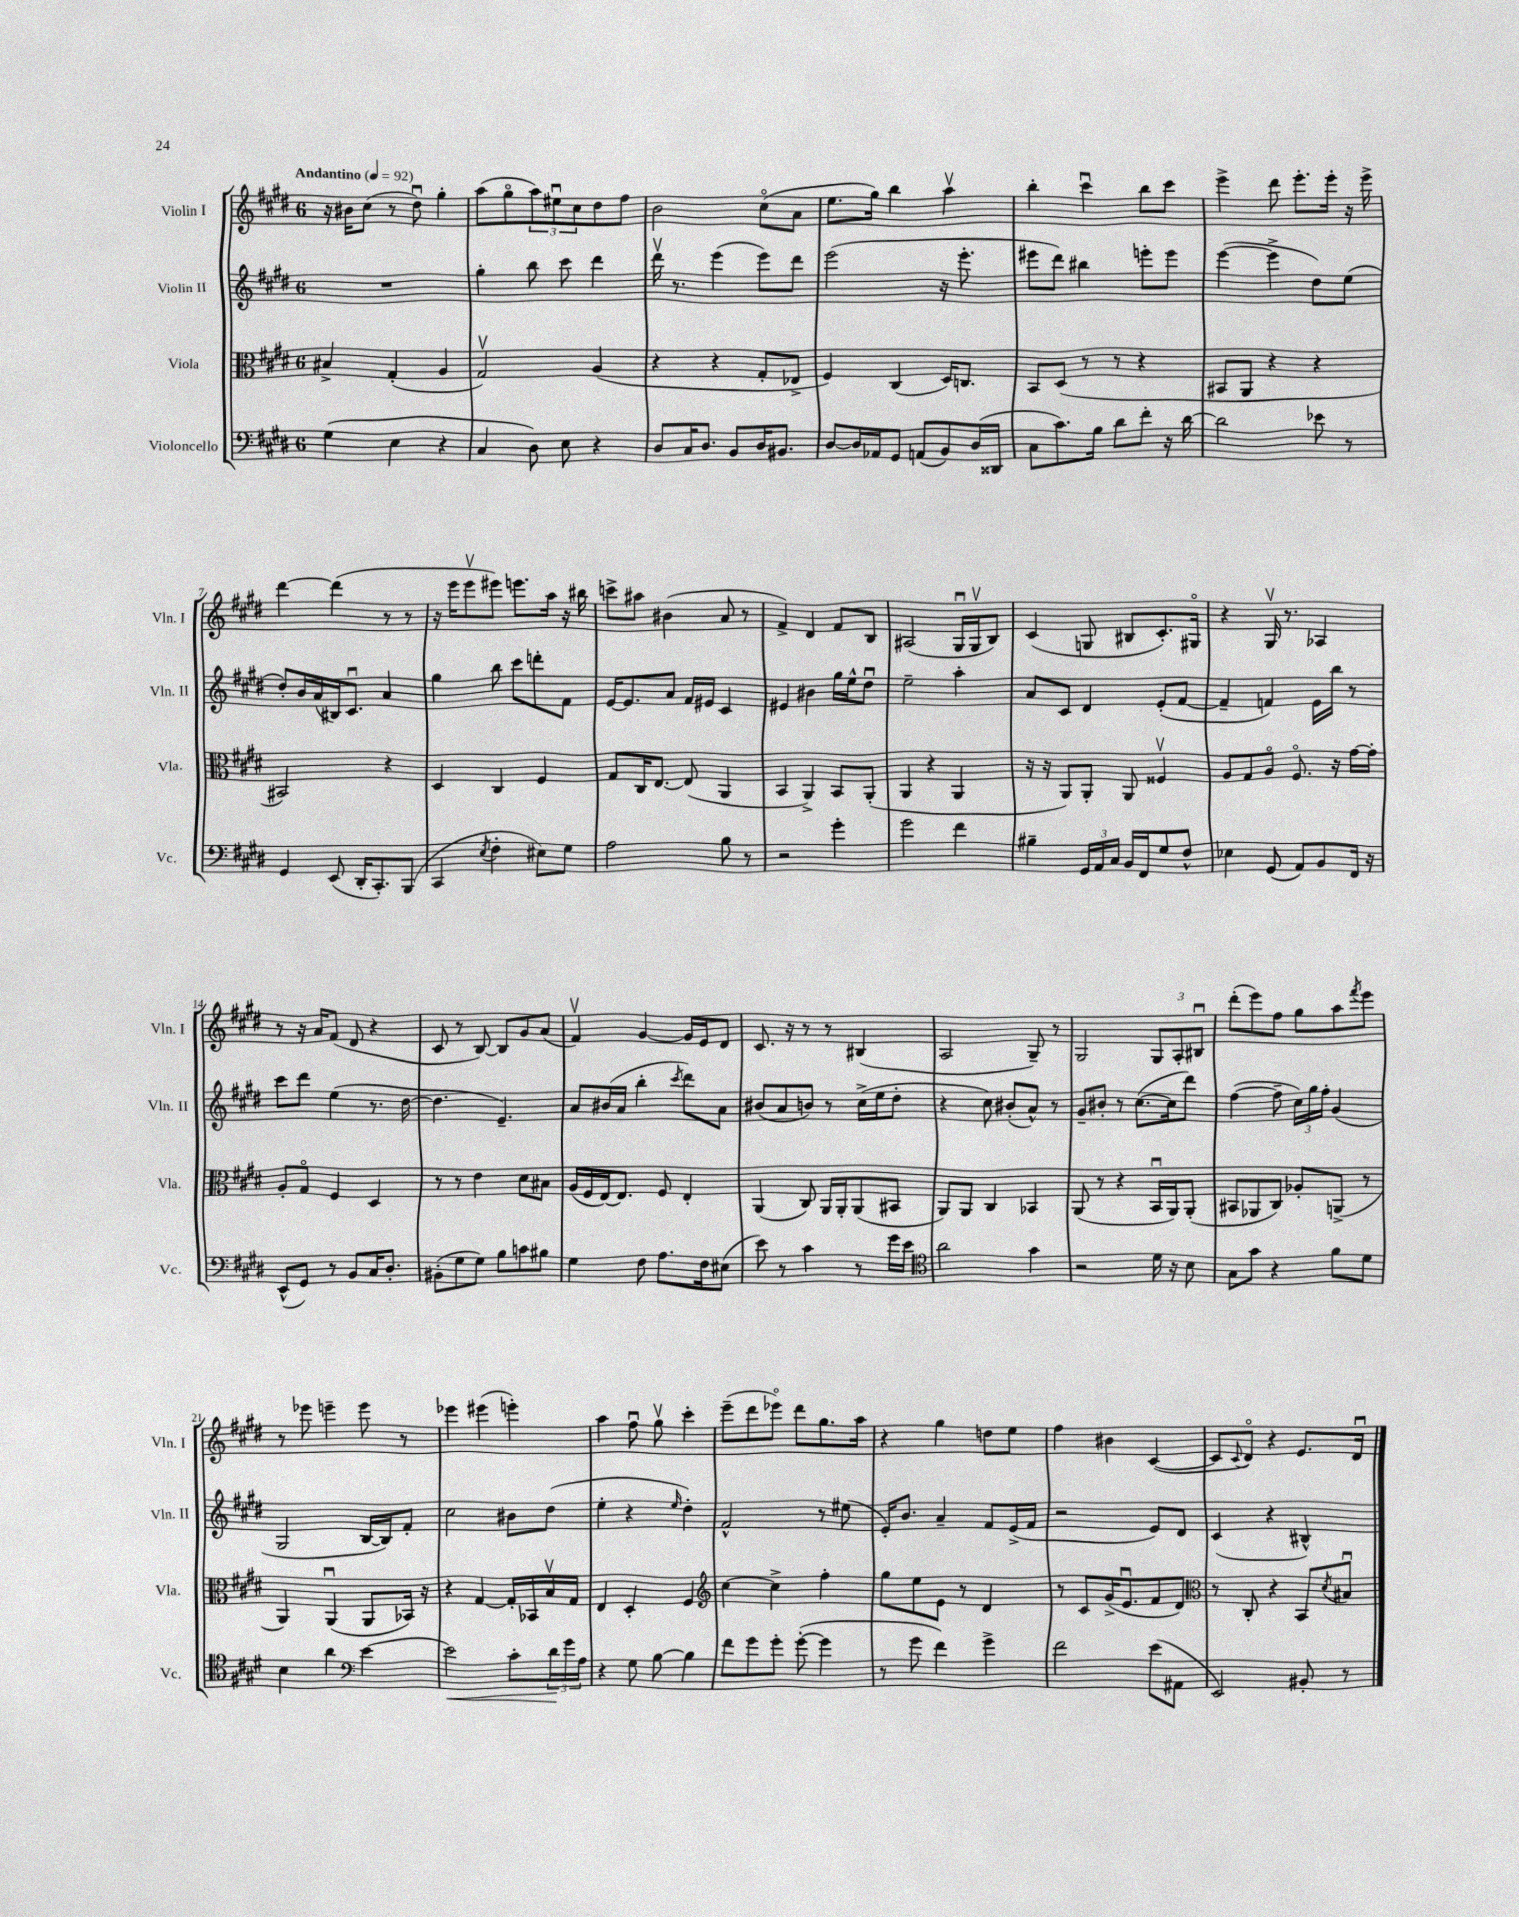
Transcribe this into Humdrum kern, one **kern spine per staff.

**kern	**kern	**kern	**kern
*staff4	*staff3	*staff2	*staff1
*clefF4	*clefC3	*clefG2	*clefG2
*k[f#c#g#d#]	*k[f#c#g#d#]	*k[f#c#g#d#]	*k[f#c#g#d#]
*M6/8	*M6/8	*M6/8	*M6/8
*MM92	*MM92	*MM92	*MM92
(4G#	4B#^	2.r	16r
.	.	.	16b#
.	.	.	(8cc#
4E	(4G#'	.	8r
.	.	.	8dd#u)
4r	4A	.	4gg#'
=	=	=	=
4C#	2G#v)	4gg#'	(8aa
.	.	.	8gg#o
8D#)	.	8bb	12aa)
.	.	.	12ee#u
8E	.	8ccc#	.
.	.	.	12cc#
4r	(4A	4ddd#	8dd#
.	.	.	8ff#
=	=	=	=
8D#	4r	16ddd#v	2b
.	.	8.r	.
16C#	.	.	.
8.D#	.	.	.
.	4r	(4eee	.
8BB	.	.	.
16D#	8G#'	8eee)	(8cc#o
8.BB#	.	.	.
.	8E-^	8ddd#	8a
=	=	=	=
[8D#	4F#)	(2eee	8.ee
16D#]	.	.	.
16AA-	.	.	16gg#)
8GG#	(4C#	.	4bb
(8AA	.	.	.
8BB)	16D#)	16r	4aav
.	8.C	8.eee'	.
(16D#	.	.	.
16DD##	.	.	.
=	=	=	=
8C#	8BB	8eee#	4bb'
8.c#)	(8D#	8ddd#)	.
.	8r	4bb#	4ccc#u
16B	.	.	.
8d#	8r	.	.
8f#'	4r	8eee'	8bb
16r	.	8eee	8ccc#
[16d#	.	.	.
=	=	=	=
2d#]	8BB#	([4eee	4eee^
.	8AA	.	.
.	4r	4eee^]	8ddd#
.	.	.	8.eee'
8e-	4r	8dd#)	.
.	.	.	16eee'
8r	.	(8ee	16r
.	.	.	16eee^
=	=	=	=
4GG#	2BB#)	8dd#')	[4ddd#
.	.	16b	.
.	.	(16a	.
(8EE	.	16B#)	(4ddd#]
.	.	8.c#u	.
16DD#'	.	.	.
8.CC#')	.	.	.
.	4r	4a	8r
(8BBB	.	.	8r
=	=	=	=
4CC#	4D#	4gg#	16r
.	.	.	16eee
.	.	.	8eeev
8qE	.	.	.
4F#'	4C#	8bb	8eee#)
.	.	8ccc#	8.eee
8E#)	4F#	8ddd'	.
.	.	.	16aa
8G#	.	8f#	16r
.	.	.	16bb#
=	=	=	=
2A	8G#	[16e	8ccc^
.	.	8.e]	.
.	16C#	.	8aa#
.	[8.E	.	.
.	.	8a	(4b#
.	(8E]	16f#	.
.	.	16e#	.
8B	4AA	4c#	8a
8r	.	.	8r
=	=	=	=
2r	4BB	4e#	4f#^)
.	4AA^)	4b#	4d#
4g#'	8BB	16gg#	8f#
.	.	16ee^^	.
.	(8AA'	8dd#u	8B
=	=	=	=
2g#	4AA	2ee~	(2A#
.	4r	.	.
4f#	4AA	4aa'	16G#u
.	.	.	16G#v
.	.	.	8B)
=	=	=	=
4B#~	16r	8a	(4c#
.	16r	.	.
.	8AA)	8c#	.
24GG#	8AA'	4d#	8G
24AA	.	.	.
24C#	.	.	.
16BB	8AA	.	8B#
16FF#	.	.	.
8G#	4F##v	(8e'	8.c#')
8F#^^	.	[8f#	.
.	.	.	16G#o
=	=	=	=
4E-	8A	4f#~]	4r
.	8G#	.	.
(8GG#	8Ao	4f)	16G#v
.	.	.	8.r
8AA)	8.F#o	.	.
8BB	.	16e	4A-
.	16r	16bb	.
16FF#	[16g#	8r	.
16r	16g#']	.	.
=	=	=	=
(8EE^^	8A'	8ccc#	8r
8GG#)	8G#o	8ddd#	16r
.	.	.	16a
8r	4F#	(4ee	(8f#
8BB	.	.	8d#
16C#	4D#	8.r	4r
8.D#'	.	.	.
.	.	[16dd#	.
=	=	=	=
(8BB#'	8r	4.dd#]	8c#
8G#	8r	.	8r
8G#)	4e	.	[8B)
8B	.	4.e~)	8B]
8c	8d#	.	8g#
8B#	8B#	.	(8a
=	=	=	=
4G#	(16A	8a	4f#v)
.	16F#	.	.
.	[16E)	(16b#	.
.	8.E]	16a	.
8F#	.	4bb'	[4g#
8.A	8F#	.	.
.	.	8qccc#	.
.	4E'	8ddd#)	16g#]
16F#	.	.	16e
(8E#	.	8a	8d#
=	=	=	=
8e)	(4AA	(8b#	8.c#
8r	.	8a	.
.	.	.	16r
4c#	8C#)	8b)	8r
.	16AA	8r	8r
.	16AA'	.	.
8r	(8AA	(16cc#^	(4B#
.	.	16ee	.
16g#	8BB#	8dd#'	.
16e	.	.	.
=	=	=	=
*clefC4	*	*	*
2a	8AA)	4r	2A
.	8AA	.	.
.	4C#	8cc#)	.
.	.	(8b#'	.
4g#	4BB-	8a^^)	8G#~)
.	.	8r	8r
=	=	=	=
2r	(8AA	8g#~	2G#
.	8r	8b#'	.
.	4r	8r	.
.	.	([8.cc#	.
16d#	16BBu	.	12G#
16r	16AA)	16cc#]	.
.	.	.	12A'
8B	(8AA'	8ddd#)	.
.	.	.	12B#u
=	=	=	=
8G#	8BB#	([4ff#	(8ddd#'
8g#	8AA-	.	8eee)
4r	8C#)	8ff#~]	8ff#
.	8A-'	24cc#)	8gg#
.	.	24gg#	.
.	.	24ff#'	.
8f#	(8AA^	(4g#	8aa
.	.	.	8qfff#
8d#	8r	.	8eee
=	=	=	=
4B	4AA)	2G#	8r
.	.	.	8eee-
4a	(4AAu	.	4eee~
*clefF4	*	*	*
[4e	8AA	[16B	8eee
.	.	16B])	.
.	16BB-)	8f#'	8r
.	16r	.	.
=	=	=	=
2e]	4r	2cc#	4eee-
.	[4G#	.	(4eee#
8c#'	16G#']	8b#	4eee')
.	16BB-	.	.
24d#	16Bv	(8dd#	.
24g#	.	.	.
.	16G#	.	.
24A	.	.	.
=	=	=	=
4r	4E	4ee'	4aa
8G#	4D#'	4r	8ff#u
[8B	.	.	8gg#v
.	.	16qqee	.
4B]	4F#	4dd#')	4ccc#'
=	=	=	=
*	*clefG2	*	*
8f#	[4cc#	2f#^^	(8eee~
8g#	.	.	8ddd#
8g#'	4cc#^]	.	8eee-o)
([8g#'	.	.	8ddd#
4g#]	4ff#'	8r	8.gg#
.	.	(8ee#	.
.	.	.	16aa
=	=	=	=
8r	8gg#	16e')	4r
.	.	8.b	.
8g#	8ee	.	.
4f#)	8e	4a~	4gg#
.	8r	.	.
4g#^	4d#	8f#	8dd
.	.	(16e^	8ee
.	.	16f#	.
=	=	=	=
2f#	8r	2r	4ff#
.	8c#	.	.
.	(16g#^	.	4b#
.	8.eu	.	.
(8e	8f#	8e)	([4c#
8AA#	8d#)	8d#	.
=	=	=	=
*	*clefC3	*	*
2EE)	8r	(4c#	8c#]
.	.	.	8qqc#
.	8C#'	.	8d#o)
.	4r	4r	4r
8BB#'	8BB	4B#^^)	8.e
.	8qd#	.	.
8r	8B#u	.	.
.	.	.	16d#u
==	==	==	==
*-	*-	*-	*-
